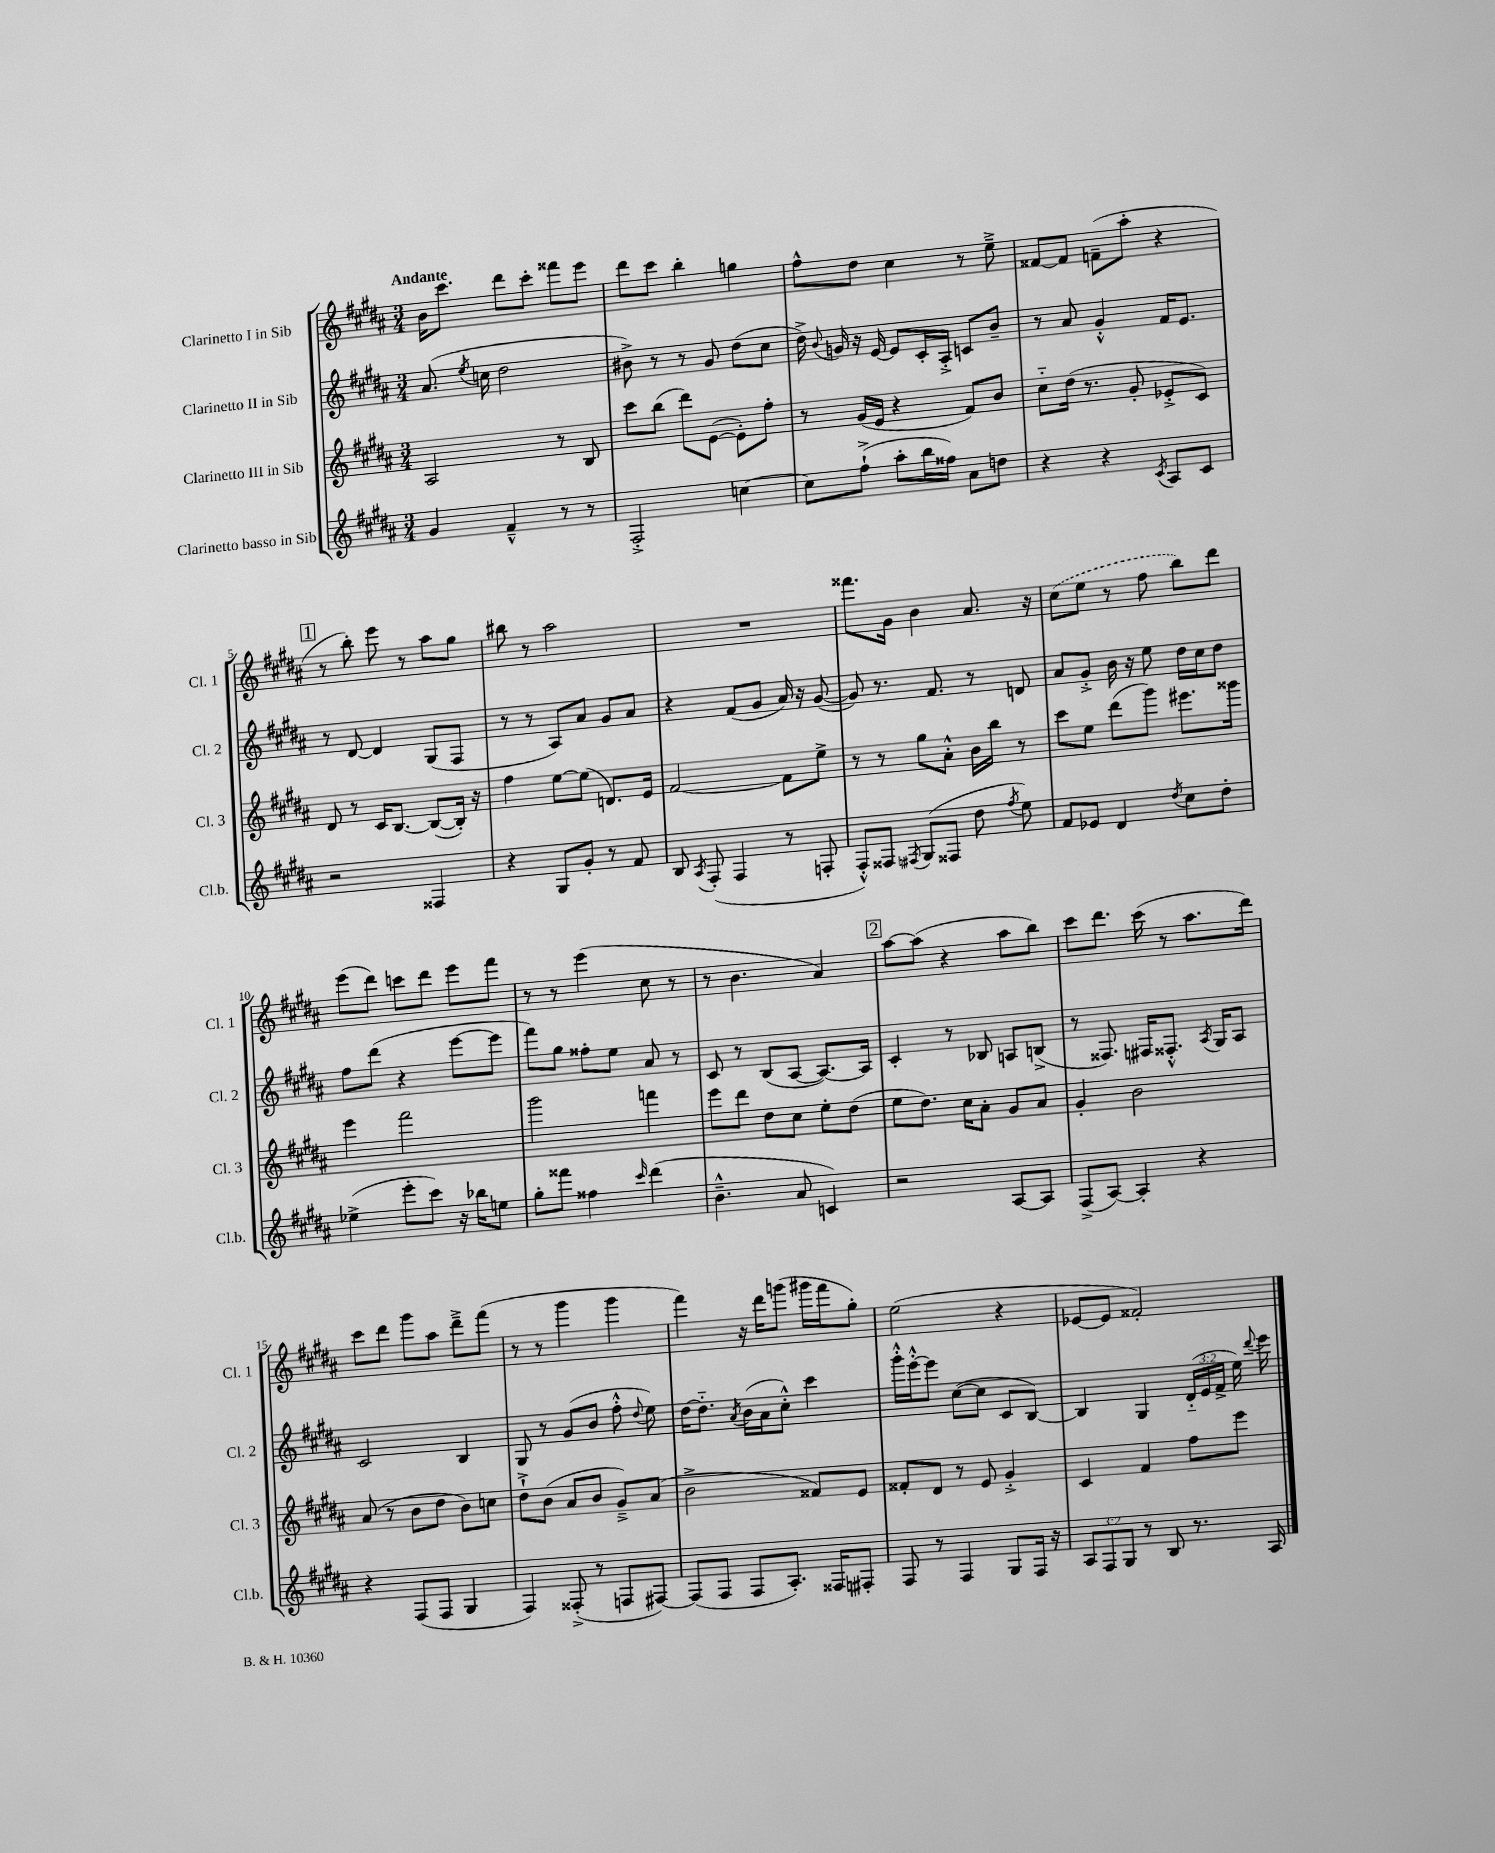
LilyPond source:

<<
\new StaffGroup <<
\new Staff = "s0" \with { instrumentName = "Clarinetto I in Sib" shortInstrumentName = "Cl. 1" } {
    \clef treble \key b \major \numericTimeSignature \time 3/4 \tempo "Andante"
    \autoBeamOff b'16[ cis'''8.] dis'''8[ cis'''8]-. fisis'''8[ e'''8] |
    dis'''8[ cis'''8] b''4-. g''4 |
    fis''8[-^ dis''8] cis''4 r8 e''8---> |
    fisis'8[~ fisis'8] f'8[--( ais''8]-. r4 |
    \mark \markup { \box "1" } r8 b''8-.) e'''8 r8 ais''8[ gis''8] |
    bis''8 r8 ais''2 |
    R2. |
    fisis'''8.[ gis'16] b'4 ais'8. r16 |
    \once \slurDashed cis''8[( e''8] r8 fis''8 b''8[) dis'''8] |
    e'''8[( dis'''8]) c'''8[ dis'''8] e'''8[ fis'''8] |
    r8 r8 e'''4( cis''8 r8 |
    r8 b'4. ais'4) |
    \mark \markup { \box "2" } ais''8[~ ais''8]( r4 ais''8[ b''8]) |
    cis'''8[ dis'''8.] cis'''16( r8 ais''8.[ dis'''16]) |
    cis'''8[ dis'''8] gis'''8[ ais''8] dis'''8[---> fis'''8]( |
    r8 r8 gis'''4 gis'''4 |
    fis'''4) r16 dis'''16[ g'''8]( gis'''16[ fis'''16 gis''8]-.) |
    e''2( r4 |
    ees'8[~ ees'8] fisis'2-.) \bar "|." |
}
\new Staff = "s1" \with { instrumentName = "Clarinetto II in Sib" shortInstrumentName = "Cl. 2" } {
    \clef treble \key b \major \numericTimeSignature \time 3/4 \override Staff.TupletNumber.text = #tuplet-number::calc-fraction-text
    \autoBeamOff ais'8.( \acciaccatura { e''8 } c''16 dis''2 |
    bis'8->) r8 r8 gis'8 dis''8[( cis''8] |
    dis''16->) \appoggiatura { b'8 } g'16 r16 e'16~ e'8[ cis'16-. ais16]-.-> c'8[ b'8]-- |
    r8 ais'8 gis'4-.-^ fis'16[ e'8.] |
    \mark \markup { \box "1" } r8 dis'8~ dis'4 gis8[( fis8] |
    r8 r8 ais8[) ais'8] gis'8[ ais'8] |
    r4 fis'8[( gis'8] ais'16) r16 gis'8~( |
    gis'8) r8. fis'8. r8 d'8 |
    ais'8[ gis'8]-.-> b'16 r16 e''8 dis''16[ cis''16 dis''8] |
    fis''8[ dis'''8]( r4 e'''8[~ e'''8] |
    fis'''8[) gis''8] fisis''8[-. e''8] ais'8 r8 |
    cis'8 r8 b8[( ais8]~ ais8.[~) ais16] |
    \mark \markup { \box "2" } cis'4-. r8 bes8 a8[ b8]->( |
    r8 fisis8.) fis16[ fisis8.]-.-^ \acciaccatura { ais8 } gis16[ ais8] |
    cis'2 b4 |
    gis8 r8 gis'8[( b'8] fis''8-.-^ \appoggiatura { dis''8 } e''8) |
    dis''16[~ dis''8.]-_ \acciaccatura { ais'8 } b'16[( ais'16 cis''8]-.-^) cis'''4 |
    gis'''16[-.-^ e'''16~-.-^ e'''8] cis''8[~( cis''8] cis'8[ b8]~) |
    b4 gis4 \tuplet 3/2 { dis'16[-_( e'16 fis'16]-> } e''16) \appoggiatura { dis'''8 } e'''16 \bar "|." |
}
\new Staff = "s2" \with { instrumentName = "Clarinetto III in Sib" shortInstrumentName = "Cl. 3" } {
    \clef treble \key b \major \numericTimeSignature \time 3/4
    \autoBeamOff ais2 r8 b8 |
    cis'''8[ b''8]( dis'''8[) e'8]~( e'8[-.) fis''8]-. |
    r8 gis'16[( e'16] r4 fis'8[) b'8] |
    cis''8[-_ dis''16]( r8. gis'8-. ees'8[-.-> cis'8]) |
    \mark \markup { \box "1" } dis'8 r8 cis'16[ b8.]~ b8[~( b16]-.) r16 |
    fis''4 e''8[~ e''8]( d'8.[) e'16] |
    fis'2~ fis'8[ e''8]-> |
    r8 r8 gis''8[ ais'8]-.-^ b'16[ b''16] r8 |
    cis'''8[ e''8] dis'''8[( gis'''8]) eis'''8.[ gisis'''16] |
    e'''4 fis'''2 |
    gis'''2 f'''4 |
    e'''8[ dis'''8] dis''8[ cis''8] e''8[-. dis''8]( |
    \mark \markup { \box "2" } e''8[ dis''8.]) cis''16[ ais'8]-. gis'8[ ais'8] |
    gis'4-. b'2 |
    ais'8( r8 b'8[ dis''8] b'8[) c''8] |
    dis''8[-!-> b'8]( ais'8[ b'8] gis'8[--->) ais'8]( |
    b'2-> fisis'8[) e'8] |
    fisis'8[-. dis'8] r8 e'8 gis'4-.-> |
    cis'4 fis'4 fis''8[ e'''8] \bar "|." |
}
\new Staff = "s3" \with { instrumentName = "Clarinetto basso in Sib" shortInstrumentName = "Cl.b." } {
    \clef treble \key b \major \numericTimeSignature \time 3/4 \override Staff.TupletNumber.text = #tuplet-number::calc-fraction-text
    \autoBeamOff gis'4 fis'4---^ r8 r8 |
    fis2-.-> c''4~ |
    c''8[ fis''8]-!->( ais''8[-. b''16 fisis''16]) ais'8[ d''8] |
    r4 r4 \acciaccatura { cis'8 } ais8[ cis'8] |
    \mark \markup { \box "1" } r2 fisis4 |
    r4 gis8[ gis'8]-. r8 fis'8 |
    b8 \acciaccatura { ais8 } fis8-.( fis4 r8 f8-. |
    fis8[-.-^) fisis8] \acciaccatura { fis8 } gis8[( fisis8] dis''8 \acciaccatura { fis''8 } e''8) |
    fis'8[ ees'8] dis'4 \acciaccatura { dis''8 } cis''8[ dis''8]-. |
    ees''4->( e'''8[-. cis'''8]) r16 bes''16[ e''8] |
    gis''8[-. fisis'''8] fisis''4 \grace { cis'''16 } dis'''4( |
    b'4.---^ ais'8 c'4) |
    \mark \markup { \box "2" } r2 ais8[~ ais8] |
    fis8[->( ais8]~) ais4-. r4 |
    r4 fis8[( fis8] gis4 |
    fis4) fisis8-.->( r8 f8[ fis8]~) |
    fis8[( fis8] fis8[ ais8.]-.) fisis16[ fis8]-. |
    fis8 r8 fis4 gis8[ fis16] r16 |
    \tuplet 3/2 { ais8[ fis8 gis8] } r8 b8 r8. ais16 \bar "|." |
}
>>
>>
